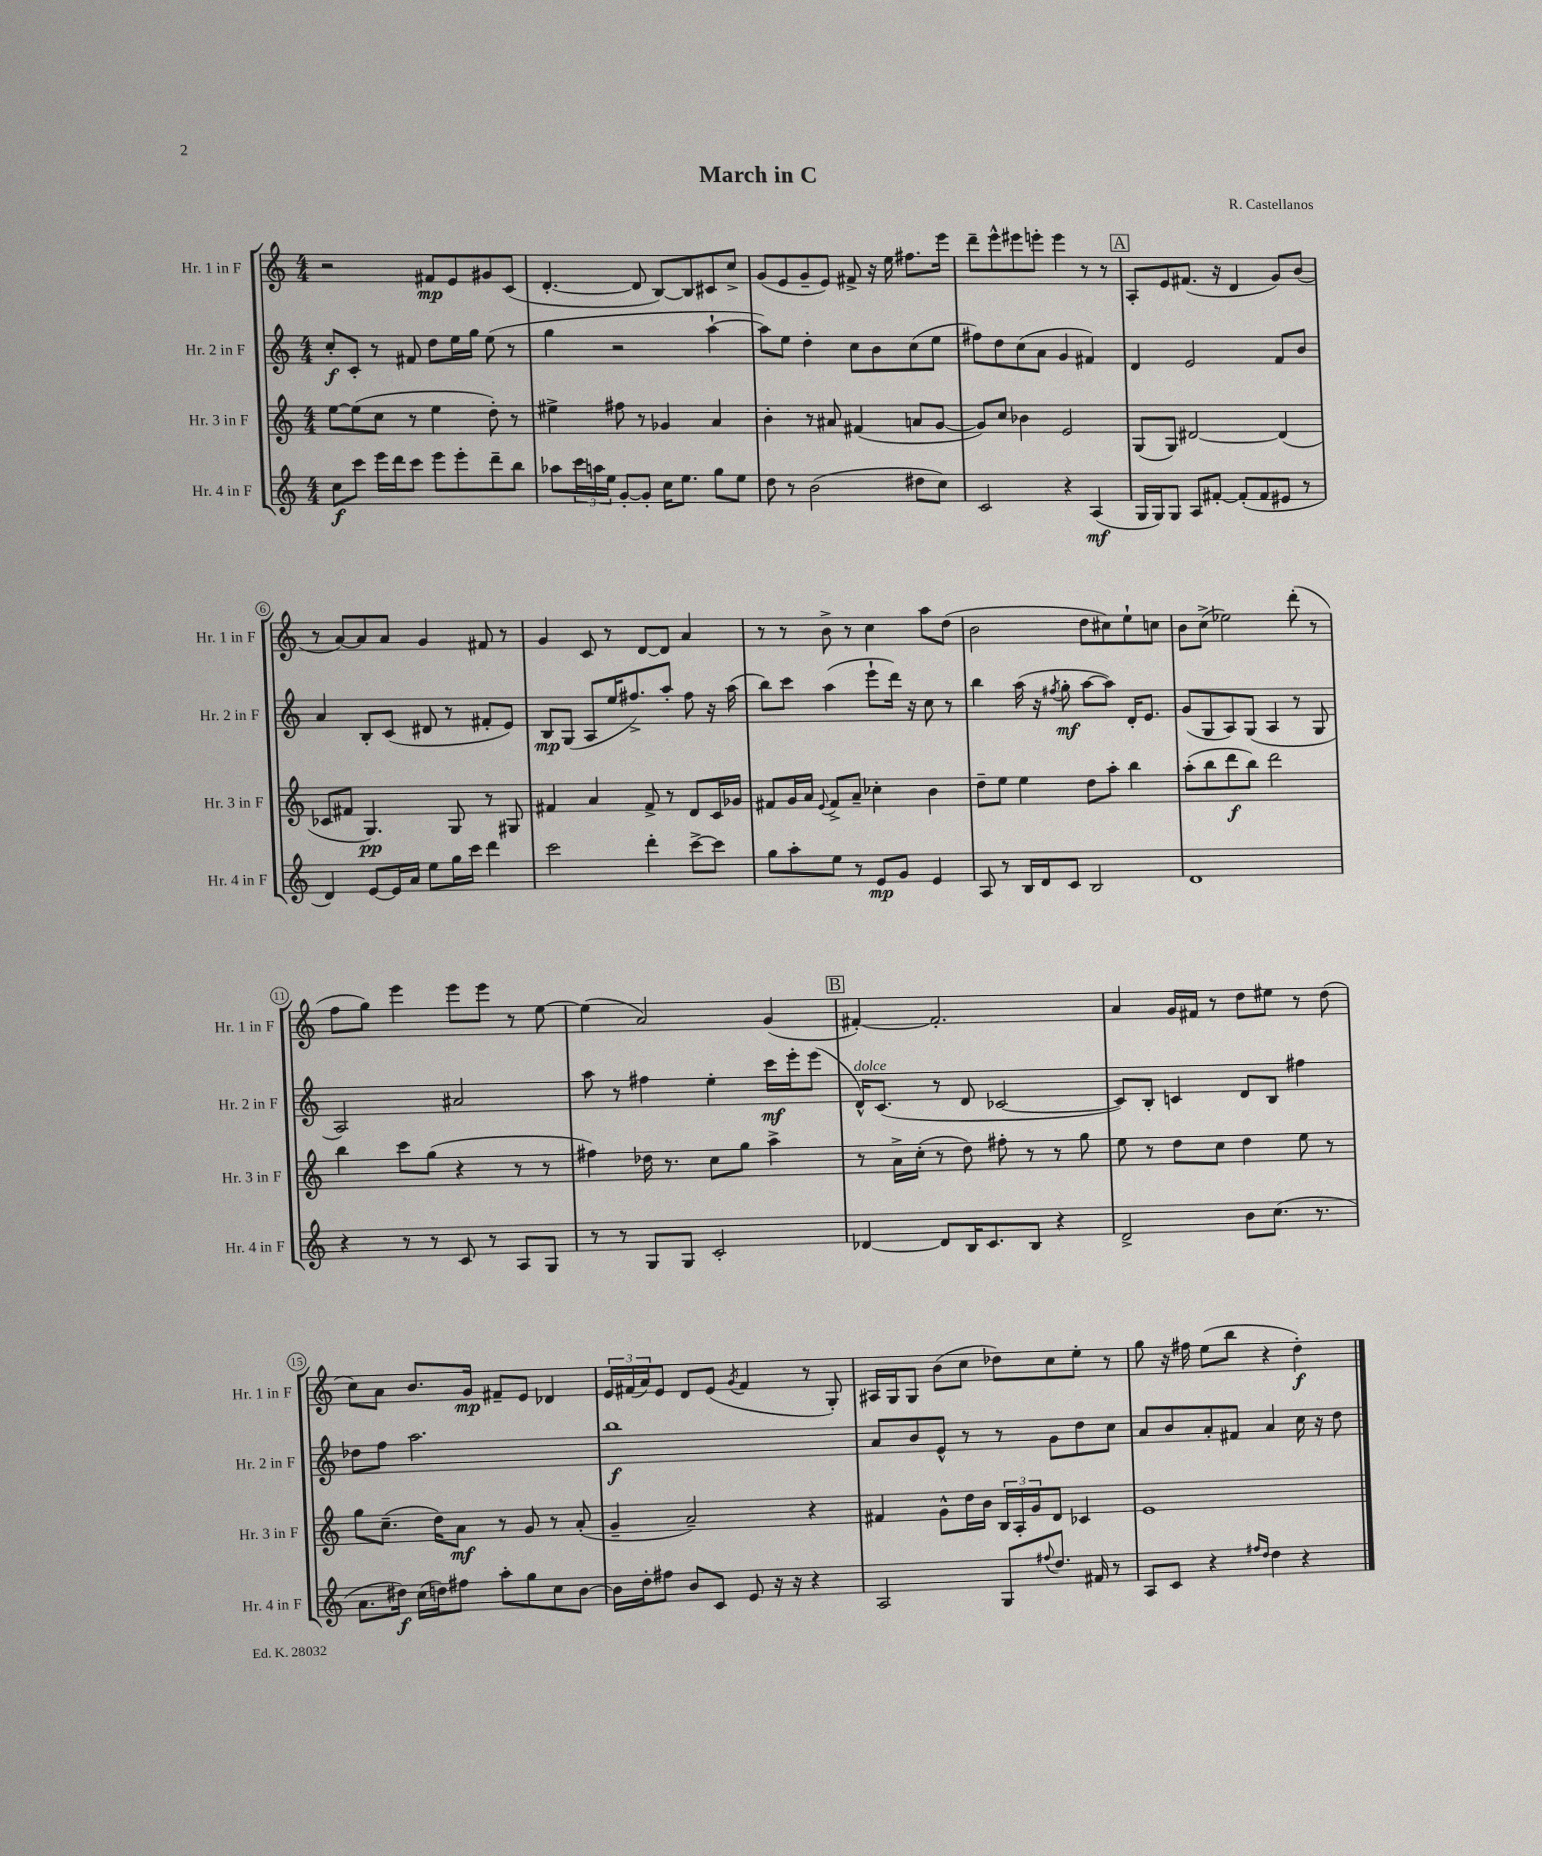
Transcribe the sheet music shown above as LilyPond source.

\header { title = "March in C" composer = "R. Castellanos" }
<<
\new StaffGroup <<
\new Staff = "s0" \with { instrumentName = "Hr. 1 in F" shortInstrumentName = "Hr. 1 in F" } {
    \clef treble \key c \major \numericTimeSignature \time 4/4
    r2 fis'8\mp e'8 gis'8 c'8( |
    d'4.~-. d'8 b8~) b8 cis'8 c''8-> |
    g'8( e'8 g'8-- e'8) fis'8-> r16 e''16 fis''8. e'''16 |
    d'''8-- e'''8-^ eis'''8 e'''8-. e'''4 r8 r8 |
    \mark \markup { \box "A" } a8-. e'8 fis'8.( r16 d'4 g'8) b'8( |
    r8 a'8~) a'8 a'8 g'4 fis'8 r8 |
    g'4 c'8 r8 d'8~ d'8 a'4 |
    r8 r8 b'8-> r8 c''4 a''8 d''8( |
    b'2 d''8 cis''8) e''8-! c''8 |
    b'8 c''8->( ees''2) d'''8-.( r8 |
    f''8 g''8) e'''4 e'''8 e'''8 r8 e''8~ |
    e''4( a'2) g'4( |
    \mark \markup { \box "B" } fis'4~-.) fis'2.-. |
    a'4 g'16 fis'16 r8 d''8 eis''8 r8 d''8( |
    c''8) a'8 b'8. g'16\mp fis'8-- e'8 des'4 |
    \tuplet 3/2 { e'16 fis'16( a'16) } e'8 d'8 e'8( \acciaccatura { g'8 } fis'4 r8 g8-.) |
    ais16 g16 g8 b'8( c''8 des''8) c''8 e''8-. r8 |
    g''8 r16 fis''16 e''8( b''8 r4 d''4-.\f) \bar "|." |
}
\new Staff = "s1" \with { instrumentName = "Hr. 2 in F" shortInstrumentName = "Hr. 2 in F" } {
    \clef treble \key c \major \numericTimeSignature \time 4/4
    c''8-.\f c'8-. r8 fis'8 d''8 e''16 g''16 e''8( r8 |
    g''4 r2 a''4~-! |
    a''8) e''8 d''4-. c''8 b'8 c''8( e''8 |
    fis''8) d''8 c''8( a'8 g'4 fis'4) |
    \mark \markup { \box "A" } d'4 e'2 f'8 b'8 |
    a'4 b8-. c'8( dis'8 r8 fis'8-. e'8) |
    b8\mp g8( a8 e''16 fis''8.->) a''8-. fis''8 r16 a''16( |
    b''8) c'''8 a''4( e'''8-! d'''16) r16 c''8 r8 |
    b''4 a''16( r16 \acciaccatura { fis''8 } g''8-.\mf a''8~ a''8) d'16-. e'8. |
    g'8( g8 a8) g8( a4 r8 g8 |
    a2) ais'2 |
    a''8 r8 fis''4 e''4-. c'''16\mf e'''16-. e'''8( |
    \mark \markup { \box "B" } d'16-^^\markup { \italic "dolce" }) c'8.( r8 d'8 ces'2~ |
    ces'8) b8-. c'4 d'8 b8 fis''4 |
    des''8 f''8 a''2. |
    b''1\f |
    a'8 b'8 e'8-^ r8 r8 g'8 d''8 c''8 |
    a'8 b'8 a'8-. fis'8 a'4 c''16 r16 d''8 \bar "|." |
}
\new Staff = "s2" \with { instrumentName = "Hr. 3 in F" shortInstrumentName = "Hr. 3 in F" } {
    \clef treble \key c \major \numericTimeSignature \time 4/4
    e''8~ e''8( c''8 r8 e''4 d''8-.) r8 |
    eis''4-> fis''8 r8 ges'4 a'4 |
    b'4-. r8 ais'8 fis'4( a'8 g'8~ |
    g'8) c''8 bes'4 e'2 |
    \mark \markup { \box "A" } g8( g8) dis'2~ dis'4( |
    ces'8 fis'8 g4.\pp) g8 r8 gis8 |
    fis'4 a'4 fis'8-> r8 d'8 c'16 ges'16 |
    fis'8 g'16 a'16 \appoggiatura { e'8 } fis'8-> a'8-- ces''4-. b'4 |
    d''8-- e''8 e''4 d''8 a''8-. b''4 |
    a''8-.( b''8 d'''8\f b''8) d'''2 |
    b''4 c'''8 g''8( r4 r8 r8 |
    fis''4) des''16 r8. c''8 g''8 a''4-> |
    \mark \markup { \box "B" } r8 a'16-> c''16-.( r8 d''8) fis''8-. r8 r8 g''8 |
    e''8 r8 d''8 c''8 d''4 e''8 r8 |
    g''8 c''8.--( d''16) a'8\mf r8 g'8 r8 a'8-.( |
    g'4-- a'2--) r4 |
    fis'4 g'8-^ d''16 b'16 \tuplet 3/2 { b16 a16-. g'16 } d'8 ces'4 |
    e'1 \bar "|." |
}
\new Staff = "s3" \with { instrumentName = "Hr. 4 in F" shortInstrumentName = "Hr. 4 in F" } {
    \clef treble \key c \major \numericTimeSignature \time 4/4
    c''8\f c'''8 e'''16 d'''16 c'''8 e'''8 e'''8-. d'''8-- b''8 |
    aes''8 \tuplet 3/2 { c'''16 a''16 e''16 } g'8~-. g'8-. c''16 e''8. g''8 e''8 |
    d''8 r8 b'2( dis''8 c''8) |
    c'2 r4 a4\mf( |
    \mark \markup { \box "A" } g16 g16) g8 a8 fis'8~-. fis'8-.( fis'8 eis'8 r8 |
    d'4) e'8~ e'16 a'16 e''8 g''16 c'''16 d'''4 |
    c'''2 d'''4-. c'''8~-> c'''8 |
    g''8 a''8-. e''8 r8 e'8\mp g'8 e'4 |
    a8 r8 b16 d'16 c'8 b2 |
    d'1 |
    r4 r8 r8 c'8 r8 a8 g8 |
    r8 r8 g8 g8 c'2-. |
    \mark \markup { \box "B" } des'4~ des'8 b16 c'8. b8 r4 |
    d'2-> b'8 c''8.( r8. |
    a'8. dis''16\f) c''16( d''16) fis''8 a''8-. g''8 c''8 b'8~ |
    b'16 d''16-. fis''8 b'8 c'8 e'8 r16 r16 r4 |
    a2 g8 \appoggiatura { fis''8 } d''8. fis'16 r8 |
    a8 c'8 r4 \grace { fis''16 d''16 } d''4 r4 \bar "|." |
}
>>
>>
\layout { \context { \Score \override BarNumber.stencil = #(make-stencil-circler 0.1 0.3 ly:text-interface::print) } }
